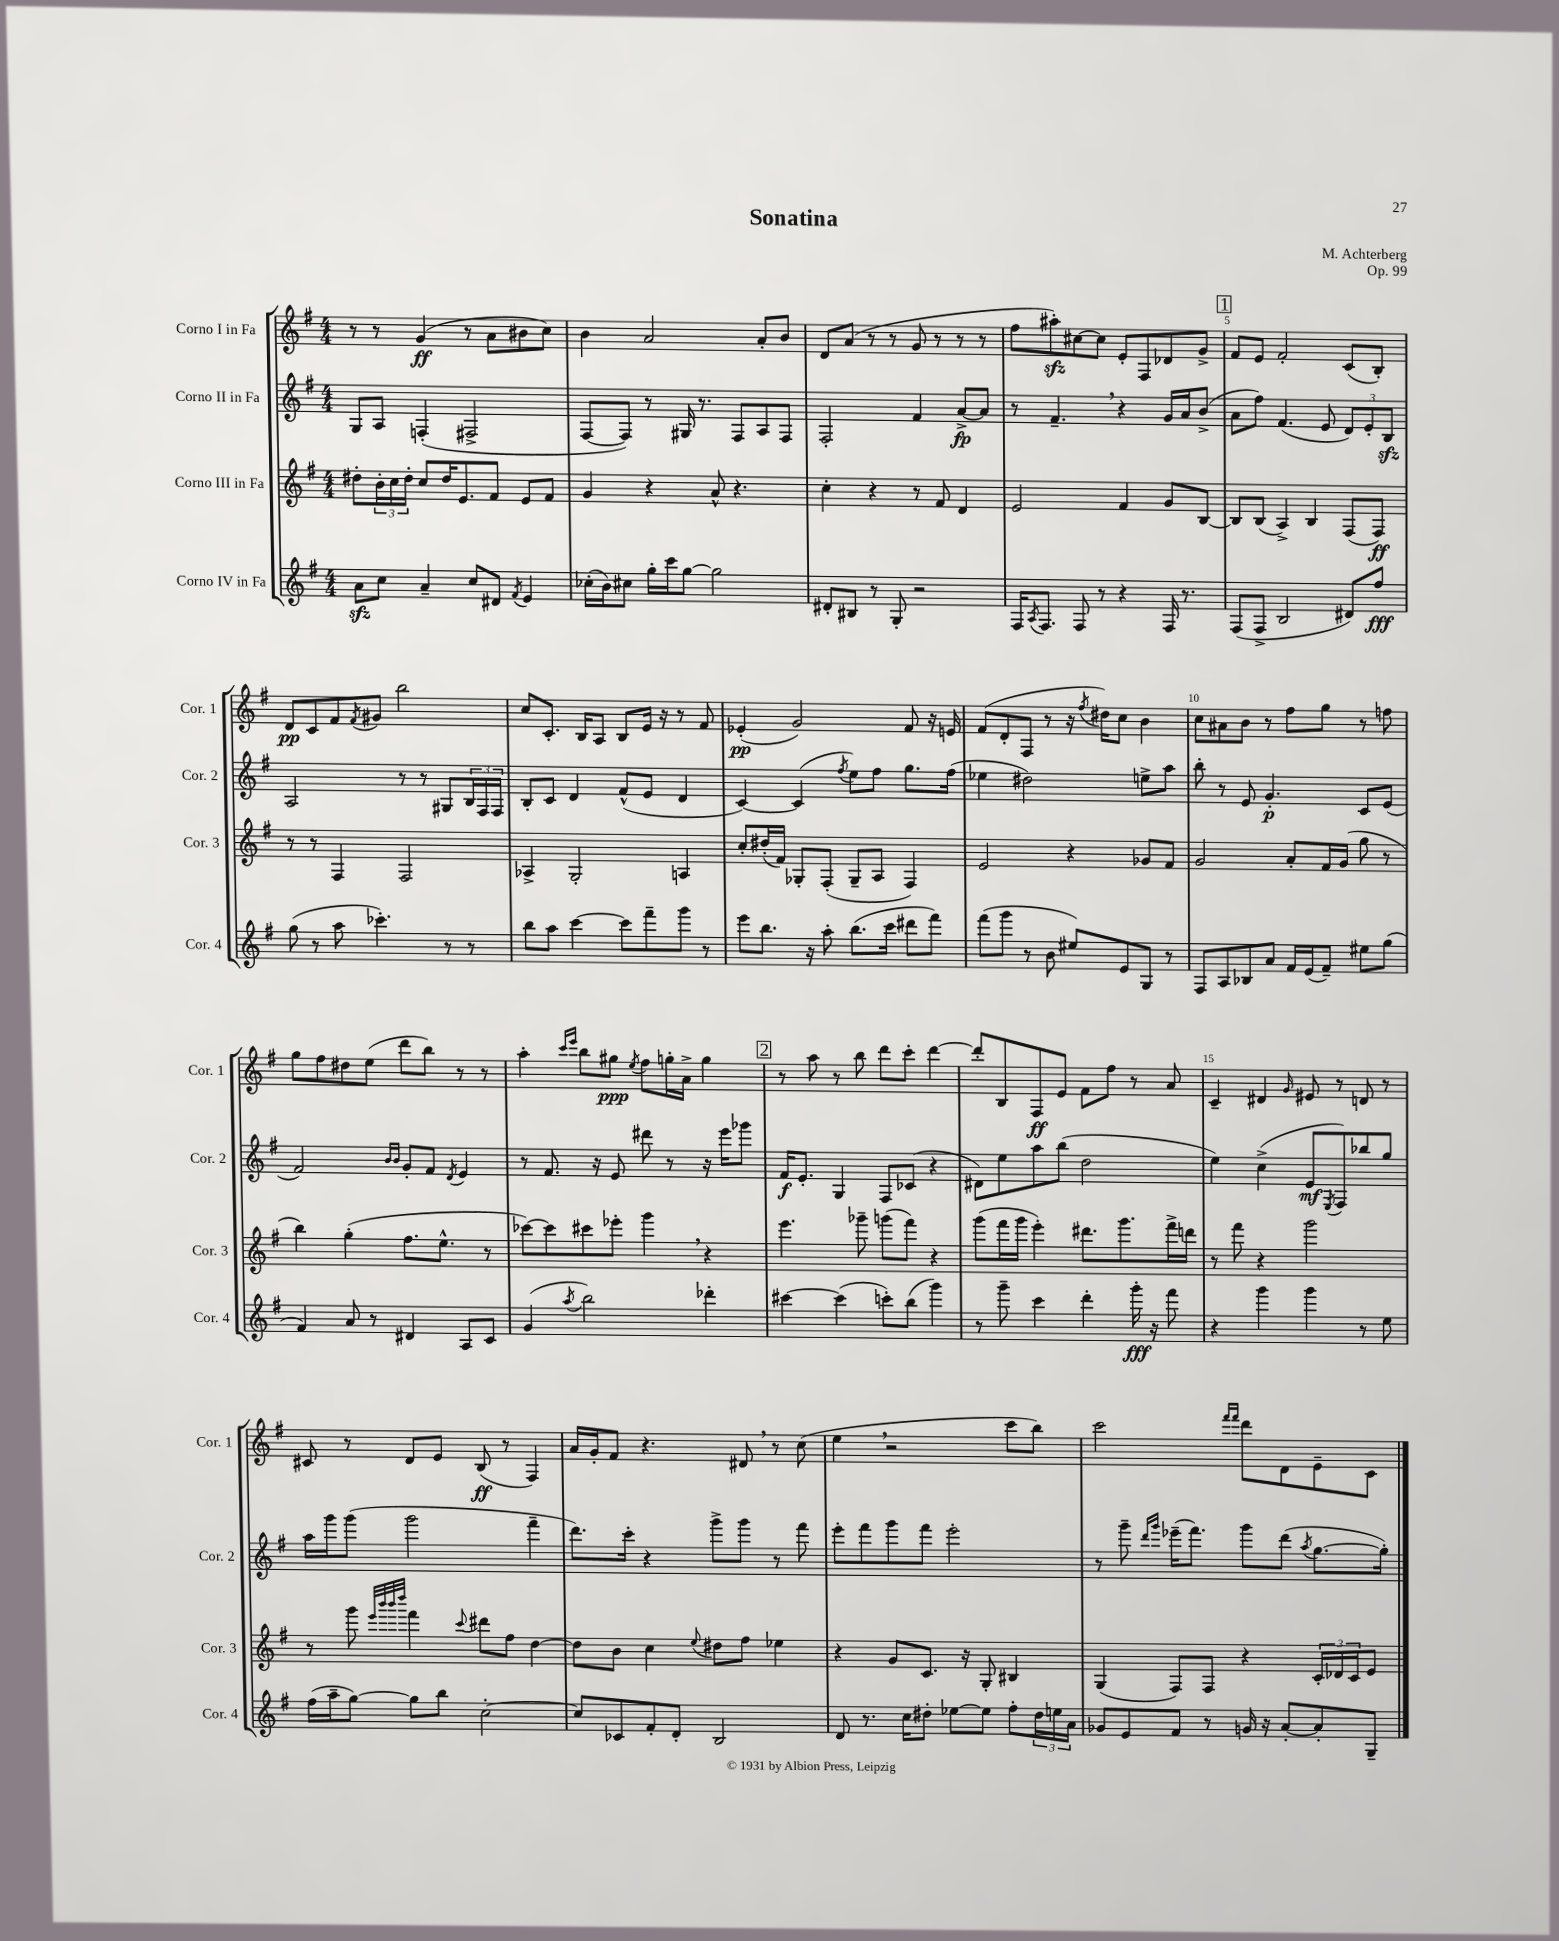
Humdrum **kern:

**kern	**kern	**kern	**kern
*staff4	*staff3	*staff2	*staff1
*clefG2	*clefG2	*clefG2	*clefG2
*k[f#]	*k[f#]	*k[f#]	*k[f#]
*M4/4	*M4/4	*M4/4	*M4/4
8a	8dd#'	8G	8r
8cc	24b'	8A	8r
.	24cc	.	.
.	24dd#'	.	.
4a~	8cc	(4F'	(4g
.	16dd#	.	.
.	8.e	.	.
8cc	.	2F#^	8r
8d#	8f#	.	8a
8qf#	.	.	.
4e	8e	.	8b#
.	8f#	.	8cc)
=	=	=	=
(16cc-'	4g	[8F#	4b
16b)	.	.	.
8cc#	.	8F#])	.
16gg'	4r	8r	2a
16ccc	.	.	.
[8gg	.	16G#	.
.	.	8.r	.
2gg]	8a^^	.	.
.	4.r	8F#	.
.	.	8A	8a'
.	.	8F#	8b
=	=	=	=
8d#'	4cc'	2F#'	8d
8B#	.	.	(8a
8r	4r	.	8r
8G'	.	.	8r
2r	8r	4f#	8g
.	8f#	.	8r
.	4d	[8a^	8r
.	.	8a]	8r
=	=	=	=
16F#	2e	8r	8ff#
8qA	.	.	.
8.F#	.	.	.
.	.	4.f#~	8aa#')
8F#	.	.	[8cc#
8r	.	.	8cc#]
4r	4f#	4r	8e'
.	.	.	8F#
16F#	8g	16g	8d-
8.r	.	16a	.
.	[8B	(8b^	8g^
=	=	=	=
(8F#	8B]	8a	8f#
8F#^	(8B	8ff#)	8e
2B	4A^)	(4.f#	2f#'
.	4B	.	.
.	.	8e	.
8d#)	(8F#	12d)	(8c
.	.	12e'	.
8ff#	8F#)	.	8B')
.	.	12B	.
=	=	=	=
(8gg	8r	2A	8d
8r	8r	.	8c
8aa	4F#	.	8f#
.	.	.	8qf#
4.ccc-')	.	.	8g#
.	2F#	8r	2bb
.	.	8r	.
8r	.	8G#	.
8r	.	24B	.
.	.	24F#	.
.	.	24F#	.
=	=	=	=
8bb	4A-^	8B'	8cc
8aa	.	8c	8.c'
[4ccc	2G'	4d	.
.	.	.	16B
.	.	.	8A
8ccc]	.	(8f#^^	8B
8fff#~	.	8e	16e
.	.	.	16r
8ggg	4A	4d	8r
8r	.	.	8f#
=	=	=	=
8eee	8cc'	[4c)	(4e-'
8.bb	(16dd#'	.	.
.	16f#)	.	.
.	8G-'	(4c]	2g)
16r	.	.	.
8aa'	(8F#'	.	.
.	.	8qff#	.
(8.bb	8G-~	8ee)	.
.	8A	8ff#	.
16ccc	.	.	.
8ddd#	4F#)	8.gg	8f#
8fff#)	.	.	16r
.	.	(16ff#	16e
=	=	=	=
(8fff#	2e	4ee-	(8f#
8ggg	.	.	8d'
8r	.	2dd#)	8F#
8b	.	.	8r
8ee#)	4r	.	16r
.	.	.	8qff#
.	.	.	16dd#)
8e	.	.	8cc
8G	8g-	8ee^	4b
8r	8f#	8aa	.
=	=	=	=
8F#	2g	8bb'	8cc
8A	.	8r	8a#
8B-	.	8e	8b
8a	.	4.g'	8r
16f#	8a'	.	8ff#
(16e	.	.	.
8f#~)	16f#	.	8gg
.	(16g	.	.
8ee#	8gg	8c	8r
(8gg	8r	(8e	8ff
=	=	=	=
4f#)	4bb)	2f#)	8gg
.	.	.	8ff#
8a	(4gg'	.	8dd#
8r	.	.	(8ee
.	.	16qqb	.
.	.	16qqb	.
4d#	8.ff#	8g'	8ddd
.	.	8f#	8bb)
.	8.ee^^	.	.
.	.	8qd	.
8A	.	4e	8r
8c	8r	.	8r
=	=	=	=
(4g	[8ccc-)	8r	4aa'
.	8ccc-]	8.f#	.
.	.	.	16qqccc
8qaa	.	.	16qqeee
2bb)	8ccc#	.	8bb
.	.	16r	.
.	8eee-'	8e	8gg#
.	.	.	8qee
.	4ggg	8ddd#	8ff#
.	.	8r	16gg'
.	.	.	16a^
4ddd-'	4r	16r	4gg
.	.	16eee	.
.	.	8ggg-	.
=	=	=	=
[4ccc#	4.eee	16f#	8r
.	.	8.e'	.
.	.	.	8aa
(4ccc#]	.	4G	8r
.	8ggg-~	.	8bb
8ccc')	(8ggg	8F#	8ddd
(8bb	8fff#)	(8c-	8ccc'
4ggg)	4r	4r	[4ddd
=	=	=	=
8r	(8ggg	8d#)	8ddd']
8ggg~	16fff#	8ee	8B
.	16ggg	.	.
4ccc	4eee')	8aa	8F#
.	.	(8bb	8e
4ddd'	8.ddd#	2dd	8f#
.	.	.	8ff#
.	8.ggg	.	.
16ggg'	.	.	8r
16r	.	.	.
8fff#	16fff#^	.	8a
.	16ddd	.	.
=	=	=	=
4r	8r	4ee)	4c~
.	8fff#	.	.
4ggg	4r	(4cc^	4d#
.	.	.	16qqg
4ggg	2ggg	8e	8e#
.	.	8qE	.
.	.	8F#)	8r
8r	.	8bb-	8d
8ee	.	8gg	8r
=	=	=	=
(16ff#	8r	16aa	8c#
16aa~	.	16ggg	.
[8gg)	8ggg	(8ggg	8r
.	32qqeee	.	.
.	32qqbbb	.	.
.	32qqbbb	.	.
.	32qqdddd	.	.
8gg]	4fff#	2ggg	8d
8bb	.	.	8e
.	8qqccc	.	.
[2cc'	8ddd#	.	(8B
.	8ff#	.	8r
.	[4dd	4fff#~	4F#)
=	=	=	=
8cc]	8dd]	8.ddd)	16a
.	.	.	16g'
8c-	8b	.	8f#
.	.	16ccc'	.
8f#'	4cc	4r	4.r
8d'	.	.	.
.	8qqee	.	.
2B	8dd#	8ggg^	.
.	8ff#	8ggg	8d#
.	4ee-	8r	8r
.	.	8fff#	(8cc
=	=	=	=
8d	4r	8eee'	4ee
8.r	.	8fff#	.
.	8g	8ggg	2r
16cc	.	.	.
8dd#'	8.c	8fff#	.
[8ee-	.	2eee'	.
.	16r	.	.
8ee-]	8G'	.	.
8ff#'	4B#	.	8ccc
24dd#	.	.	8bb)
24ee	.	.	.
24a	.	.	.
=	=	=	=
8g-	(4G	8r	2ccc
8e	.	8ggg~	.
.	.	16qqddd	.
.	.	16qqggg	.
8f#	8F#)	(16eee-~	.
.	.	8.fff#)	.
8r	8F#	.	.
.	.	.	16qqfff#
.	.	.	16qqfff#
16g	4r	8ggg	8ddd
16r	.	.	.
[8a'	.	(8ddd	8d
.	.	8qaa	.
8a']	24c'	[8.gg	8e~
.	24d-	.	.
.	24c	.	.
8G~	8e	.	8c
.	.	16gg'])	.
==	==	==	==
*-	*-	*-	*-
